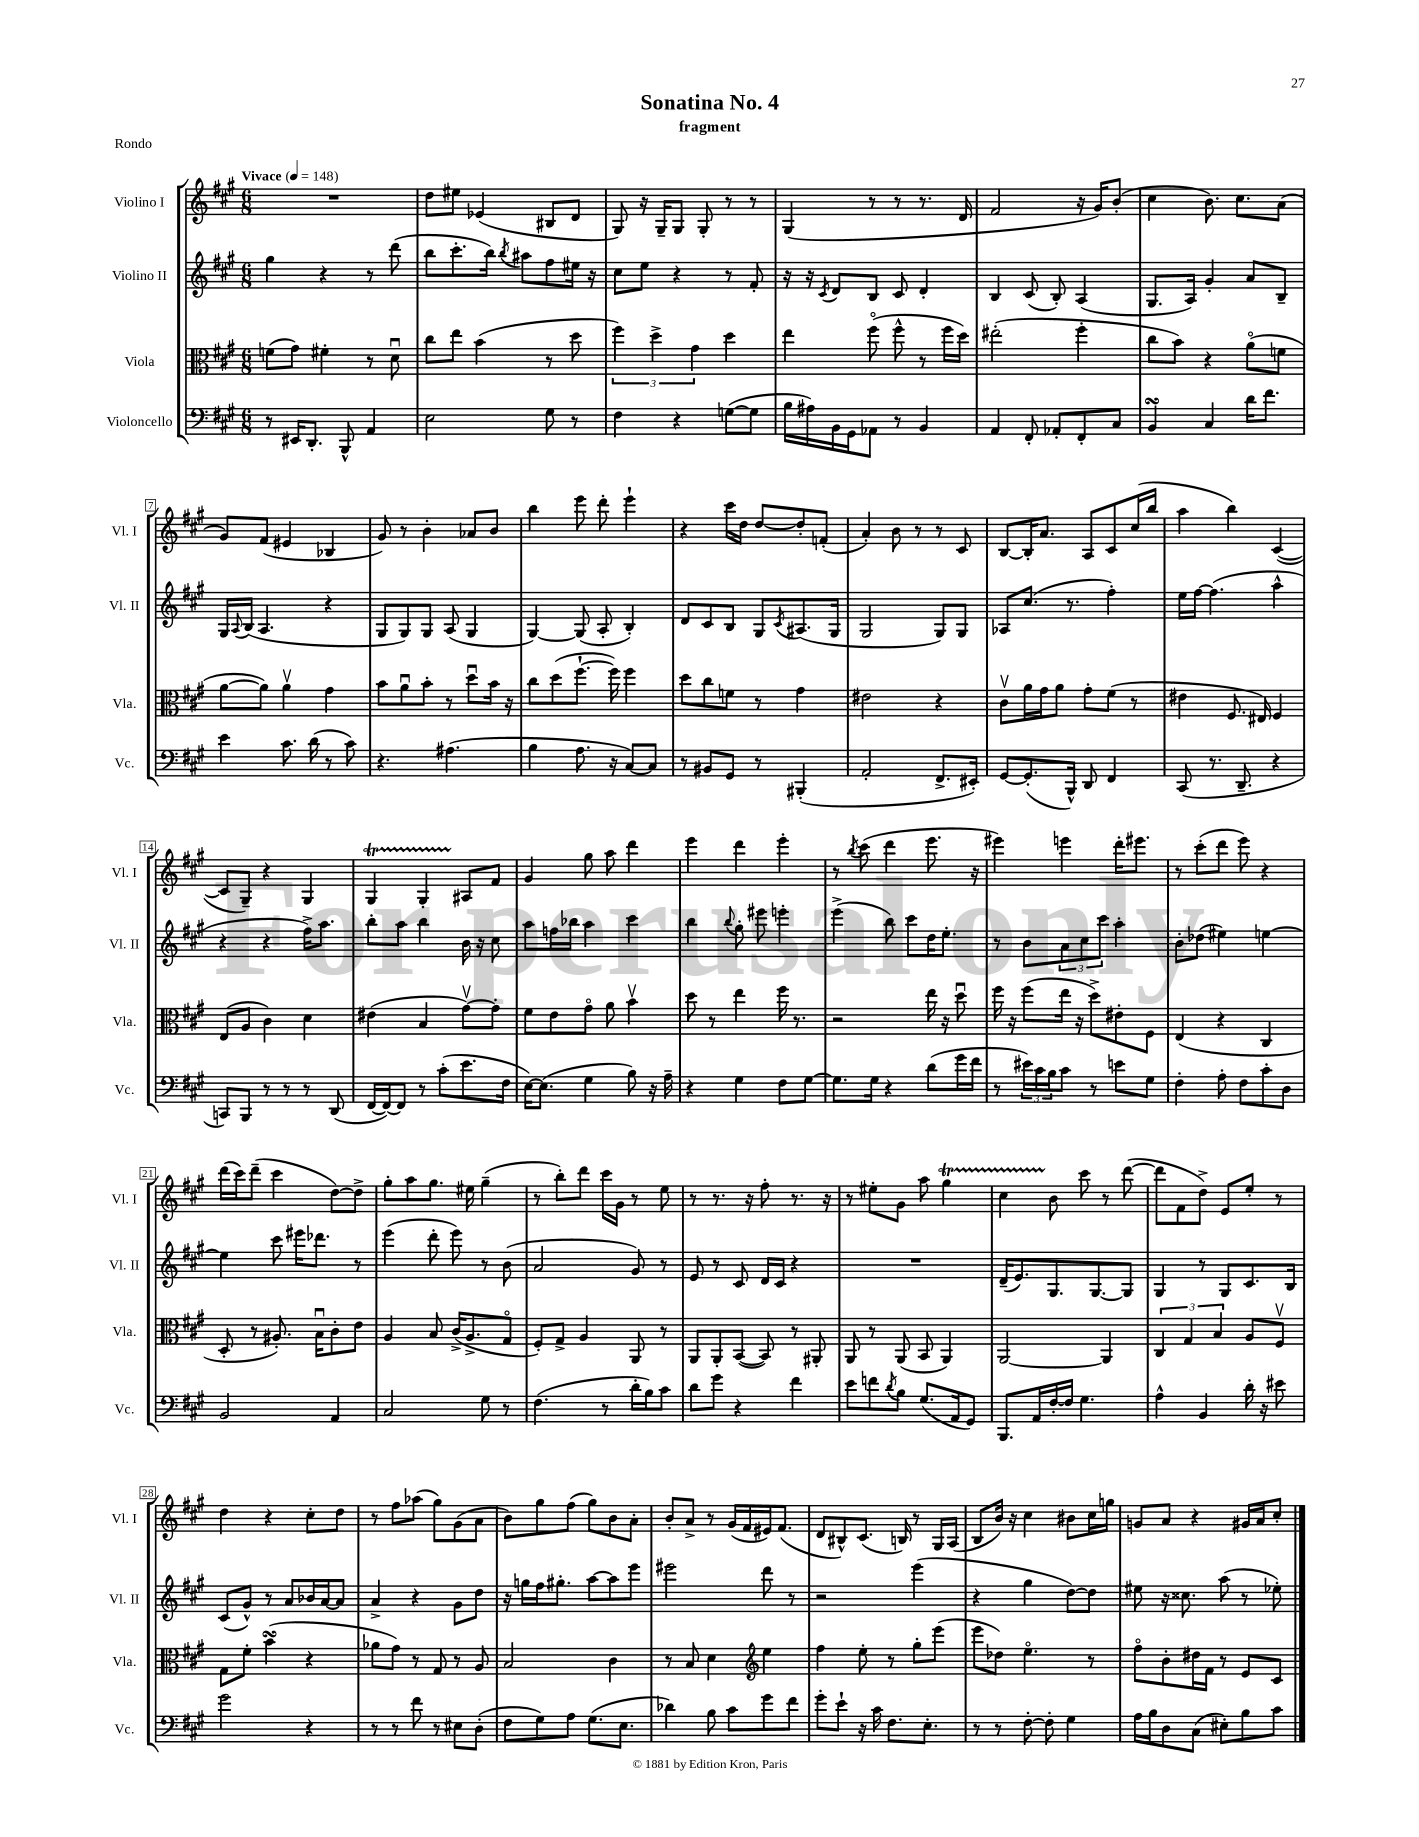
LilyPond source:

\header { title = "Sonatina No. 4" subtitle = "fragment" piece = "Rondo" }
<<
\new StaffGroup <<
\new Staff = "s0" \with { instrumentName = "Violino I" shortInstrumentName = "Vl. I" } {
    \clef treble \key a \major \numericTimeSignature \time 6/8 \tempo "Vivace" 4 = 148
    R2. |
    d''8 eis''8 ees'4( bis8 d'8 |
    gis8) r16 gis16-- gis8 gis8-. r8 r8 |
    gis4( r8 r8 r8. d'16 |
    fis'2 r16 gis'16) b'8-.( |
    cis''4 b'8.) cis''8. a'8( |
    gis'8) fis'8( eis'4 bes4 |
    gis'8) r8 b'4-. aes'8 b'8 |
    b''4 e'''8 d'''8-. e'''4-! |
    r4 cis'''16 d''16 d''8~ d''8-. f'8-.( |
    a'4-.) b'8 r8 r8 cis'8 |
    b8~ b16-. a'8. a8 cis'8 cis''16( b''16 |
    a''4 b''4) cis'4~( |
    cis'8 gis8--) r4 gis4 |
    gis4\startTrillSpan gis4-. ais8\stopTrillSpan fis'8 |
    gis'4 gis''8 a''8 d'''4 |
    e'''4 d'''4 e'''4-. |
    r8 \acciaccatura { b''8 } cis'''8( d'''4 e'''8. r16 |
    eis'''4) e'''4 d'''16-. eis'''8. |
    r8 cis'''8-.( d'''8 e'''8) r4 |
    d'''16( cis'''16) d'''8--( cis'''4 d''8~) d''8-> |
    gis''8-. a''8 gis''8. eis''16 gis''4--( |
    r8 b''8-.) d'''8 cis'''16 gis'16 r8 e''8 |
    r8 r8. r16 fis''8-. r8. r16 |
    r8 eis''8-. gis'8 a''8 gis''4\startTrillSpan |
    cis''4 b'8\stopTrillSpan cis'''8 r8 d'''8~( |
    d'''8 fis'8 d''8->) e'8 e''8-. r8 |
    d''4 r4 cis''8-. d''8 |
    r8 fis''8 aes''8( gis''8) gis'8( a'8 |
    b'8) gis''8 fis''8( gis''8) b'8 a'8-. |
    b'8-. a'8-> r8 gis'16( fis'16 eis'16) fis'8.( |
    d'8 bis8-^) cis'8.( b16) r8 gis16 a16( |
    b8 b'16) r16 cis''4 bis'8 cis''16 g''16 |
    g'8 a'8 r4 gis'16 a'16 cis''8-. \bar "|." |
}
\new Staff = "s1" \with { instrumentName = "Violino II" shortInstrumentName = "Vl. II" } {
    \clef treble \key a \major \numericTimeSignature \time 6/8
    gis''4 r4 r8 d'''8( |
    b''8 cis'''8.-. b''16) \acciaccatura { b''8 } ais''8 fis''8 eis''16 r16 |
    cis''8 e''8 r4 r8 fis'8-. |
    r16 r16 \acciaccatura { cis'8 } d'8 b8 cis'8 d'4-. |
    b4 cis'8( b8-.) a4( |
    gis8. a16) gis'4-. a'8 b8-- |
    gis16 \appoggiatura { a8 } b16( a4. r4 |
    gis8 gis8) gis8 a8( gis4 |
    gis4~) gis8( a8-. b4-.) |
    d'8 cis'8 b8 gis8 \acciaccatura { cis'8 } ais8.( gis16 |
    gis2 gis8) gis8 |
    aes8 cis''8.( r8. fis''4-.) |
    e''16 fis''16~ fis''4.( a''4-^ |
    r4 r4 fis''16->) a''8. |
    b''8-. a''8 b''4 b'16 r16 cis''8 |
    a''8 f''16 bes''16 a''4 cis'''4 |
    b''4 \appoggiatura { b''8 } gis''8-. eis'''8 e'''4-. |
    e'''4->( b''8) cis'''8 d''16 e''8.-. |
    r8 b'8 \tuplet 3/2 { a'8 cis''8 cis'''8 } a''4-. |
    b'8-. des''8( eis''4) e''4~ |
    e''4 cis'''8 eis'''16 des'''8. r8 |
    e'''4( d'''8-. e'''8) r8 b'8( |
    a'2 gis'8) r8 |
    e'8 r8 cis'8 d'16 cis'16 r4 |
    R2. |
    d'16--( e'8.) gis8. gis8.~ gis8 |
    gis4 r8 gis8 cis'8. b16 |
    cis'8( gis'8-^) r8 a'8 bes'16 a'16~ a'8 |
    a'4-> r4 gis'8 d''8 |
    r16 g''16 fis''16 gis''8.-. a''8~ a''8 e'''8 |
    eis'''2 d'''8 r8 |
    r2 e'''4( |
    r4 gis''4 d''8~) d''8 |
    eis''8 r16 cisis''8. a''8( r8 ees''8-.) \bar "|." |
}
\new Staff = "s2" \with { instrumentName = "Viola" shortInstrumentName = "Vla." } {
    \clef alto \key a \major \numericTimeSignature \time 6/8
    f'8( gis'8) fis'4-. r8 d'8\downbow |
    cis''8 e''8 b'4( r8 d''8 |
    \tuplet 3/2 { fis''4) d''4-> gis'4 } d''4 |
    e''4 fis''8\flageolet( fis''8-^ r8 fis''16 d''16) |
    eis''2-.( fis''4-. |
    cis''8 b'8) r4 a'8\flageolet( f'8 |
    a'8~ a'8) a'4\upbow gis'4 |
    b'8 a'8\downbow b'8-. r8 d''8\downbow b'16 r16 |
    cis''8 d''8( fis''8.~-! fis''16) fis''4 |
    d''8 cis''8 f'8 r8 gis'4 |
    eis'2 r4 |
    cis'8\upbow a'16 gis'16 a'8 gis'8-. fis'8( r8 |
    eis'4 fis8. eis16) fis4 |
    e8( a8 cis'4) d'4 |
    eis'4( b4 gis'8~\upbow) gis'8-. |
    fis'8 e'8 gis'8\flageolet a'8 b'4\upbow |
    d''8 r8 e''4 fis''16 r8. |
    r2 e''16 r16 d''8\downbow |
    fis''16 r16 fis''8( e''16 r16 d''8->) eis'8-. fis8 |
    e4( r4 cis4 |
    d8-. r8 ais8.-.) b16\downbow cis'8-. e'8 |
    a4 b8 cis'16->( a8.-> gis8\flageolet |
    fis8-.) gis8-> a4 a,8 r8 |
    a,8 a,8-. b,8~( b,8) r8 ais,8-. |
    a,8 r8 a,8( b,8 a,4) |
    a,2~ a,4 |
    \tuplet 3/2 { cis4 gis4 b4 } a8 fis8\upbow |
    gis8 fis'8-. b'4\turn( r4 |
    aes'8 gis'8) r8 gis8 r8 a8 |
    b2 cis'4 |
    r8 b8 d'4 \clef treble e''4 |
    fis''4 e''8-. r8 gis''8-. e'''8( |
    e'''8 des''8) e''4.\flageolet r8 |
    fis''8\flageolet b'8-. dis''16 fis'16 r8 e'8 cis'8 \bar "|." |
}
\new Staff = "s3" \with { instrumentName = "Violoncello" shortInstrumentName = "Vc." } {
    \clef bass \key a \major \numericTimeSignature \time 6/8
    r8 eis,16 d,8.-. b,,8-^ a,4 |
    e2 gis8 r8 |
    fis4 r4 g8~( g8 |
    b16 ais16) b,16 gis,16 aes,8 r8 b,4 |
    a,4 fis,8-. aes,8-. fis,8-. cis8 |
    b,4\turn cis4 d'16 fis'8. |
    e'4 cis'8. d'16( r8 cis'8) |
    r4. ais4.( |
    b4 a8. r16 cis8~) cis8 |
    r8 bis,8 gis,8 r8 bis,,4-.( |
    a,2-. fis,8.-> eis,16-.) |
    gis,8~ gis,8.-.( b,,16-^) d,8 fis,4 |
    cis,8( r8. d,8.-- r4 |
    c,8) b,,8 r8 r8 r8 d,8( |
    fis,16~ fis,16~) fis,8 r8 cis'8-.( e'8. fis16 |
    e16~) e8.( gis4 b8) r16 a16-- |
    r4 gis4 fis8 gis8~ |
    gis8. gis16 r4 d'8( gis'16 fis'16 |
    r8 \tuplet 3/2 { eis'16) cis'16 b16 } cis'8 r8 e'8 gis8 |
    fis4-. a8-. fis8 cis'8-. d8 |
    b,2 a,4 |
    cis2 gis8 r8 |
    fis4.( r8 d'16-. b16) cis'8 |
    d'8 gis'8 r4 fis'4 |
    e'8 f'8 \acciaccatura { d'8 } b8 gis8.( a,16 gis,8) |
    b,,8. a,16 fis16~-. fis16 gis4. |
    a4-^ b,4 d'16-. r16 eis'8 |
    gis'2 r4 |
    r8 r8 fis'8 r8 eis8 d8-.( |
    fis8 gis8) a8 gis8.( e8. |
    des'4) b8 cis'8 gis'8 fis'8 |
    gis'8-. e'8-! r16 cis'16 fis8. e8.-. |
    r8 r8 fis8~-. fis8-. gis4 |
    a16 b16 d8 cis8( eis8-.) b8 cis'8 \bar "|." |
}
>>
>>
\layout { \context { \Score \override BarNumber.stencil = #(make-stencil-boxer 0.1 0.3 ly:text-interface::print) } }
